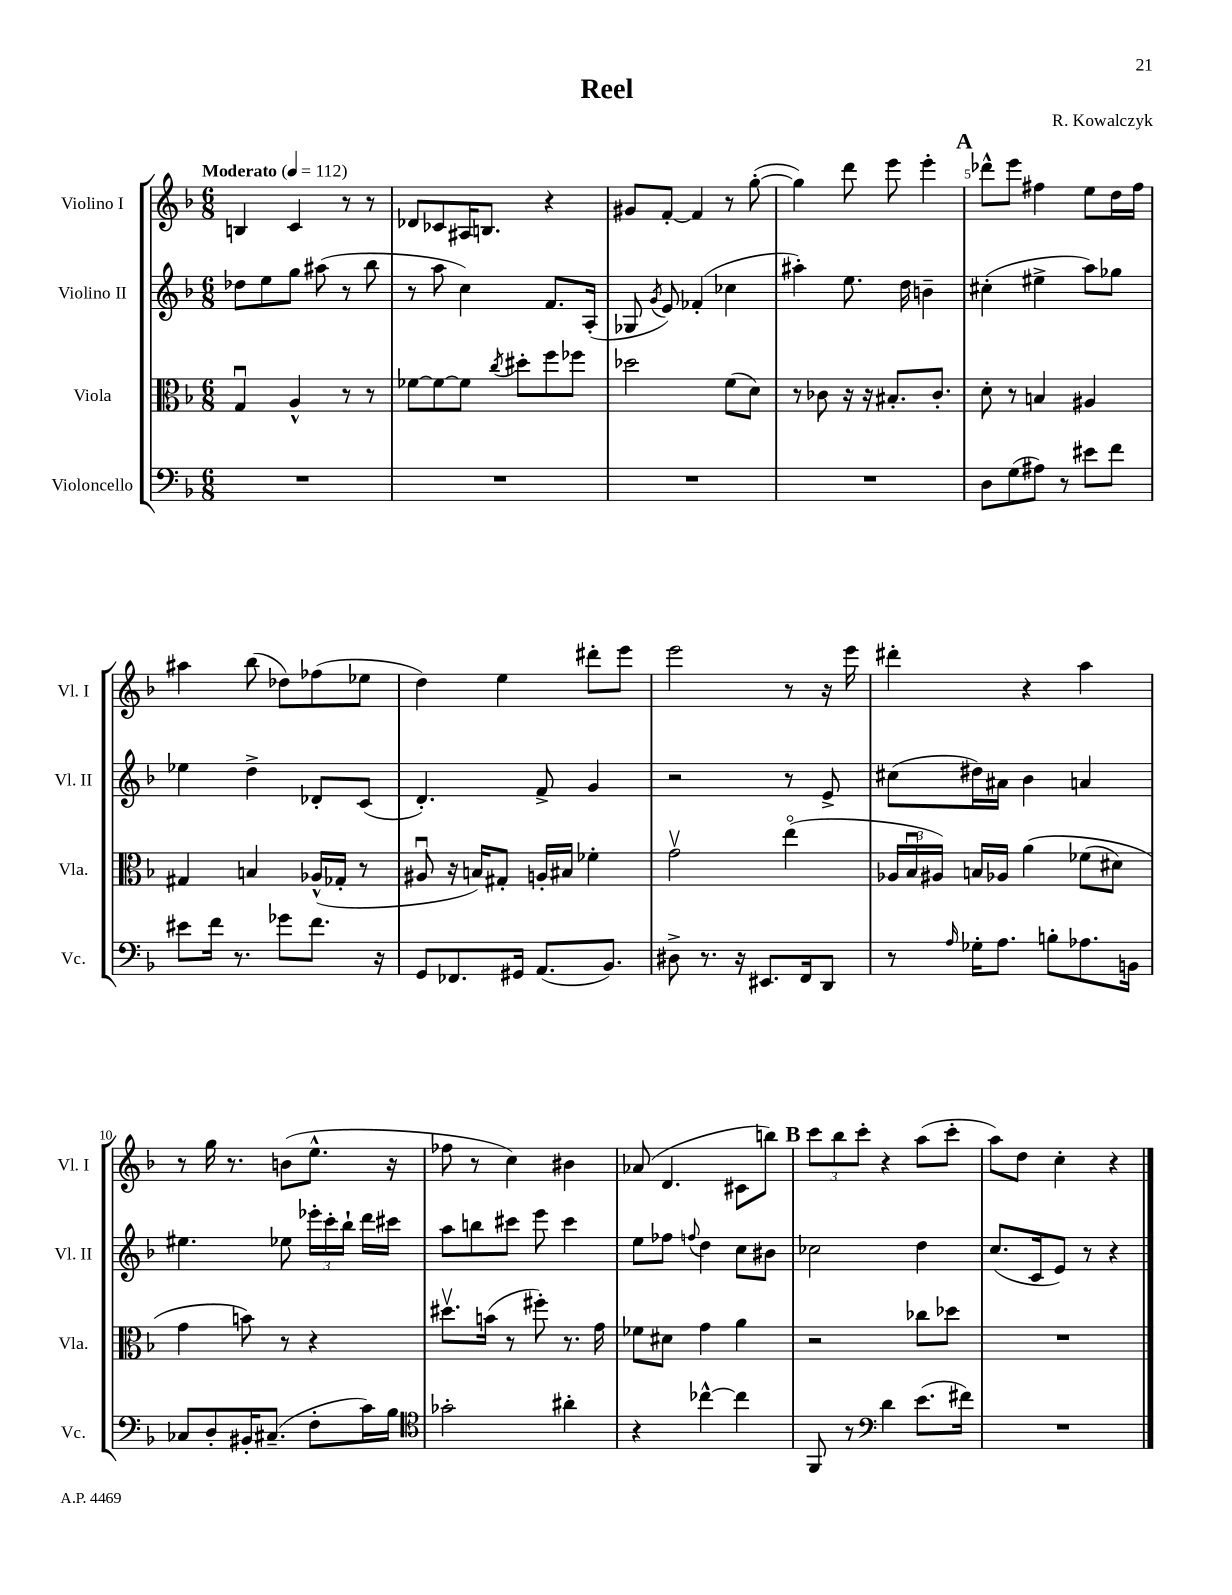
\header { title = "Reel" composer = "R. Kowalczyk" }
<<
\new StaffGroup <<
\new Staff = "s0" \with { instrumentName = "Violino I" shortInstrumentName = "Vl. I" } {
    \clef treble \key f \major \numericTimeSignature \time 6/8 \tempo "Moderato" 4 = 112
    \autoBeamOff b4 c'4 r8 r8 |
    des'8[ ces'8 ais16 b8.] r4 |
    gis'8[ f'8]~-. f'4 r8 g''8~-.( |
    g''4) d'''8 e'''8 e'''4-. |
    \mark \markup { \bold "A" } des'''8[-^ e'''8] fis''4 e''8[ d''16 fis''16] |
    ais''4 bes''8( des''8[) fes''8( ees''8] |
    d''4) e''4 dis'''8[-. e'''8] |
    e'''2 r8 r16 e'''16 |
    dis'''4-. r4 a''4 |
    r8 g''16 r8. b'8[( e''8.]-^ r16 |
    fes''8 r8 c''4) bis'4 |
    aes'8( d'4. cis'8[ b''8]) |
    \mark \markup { \bold "B" } \tuplet 3/2 { c'''8[ bes''8 c'''8]-. } r4 a''8[( c'''8]-. |
    a''8[) d''8] c''4-. r4 \bar "|." |
}
\new Staff = "s1" \with { instrumentName = "Violino II" shortInstrumentName = "Vl. II" } {
    \clef treble \key f \major \numericTimeSignature \time 6/8
    \autoBeamOff des''8[ e''8 g''8] ais''8( r8 bes''8 |
    r8 a''8 c''4) f'8.[ a16]-.( |
    ges8 \acciaccatura { g'8 } e'8) fes'4-.( ces''4 |
    ais''4-.) e''8. d''16 b'4-- |
    \mark \markup { \bold "A" } cis''4-.( eis''4-> a''8[) ges''8] |
    ees''4 d''4-> des'8[-. c'8]( |
    d'4.-.) f'8-> g'4 |
    r2 r8 e'8-> |
    cis''8[( dis''16) ais'16] bes'4 a'4 |
    eis''4. ees''8 \tuplet 3/2 { ees'''16[-. c'''16-. bes''16]-! } d'''16[ cis'''16] |
    a''8[ b''8 cis'''8] e'''8 cis'''4 |
    e''8[ fes''8] \appoggiatura { f''8 } d''4 c''8[ bis'8] |
    \mark \markup { \bold "B" } ces''2 d''4 |
    c''8.[( c'16 e'8]) r8 r4 \bar "|." |
}
\new Staff = "s2" \with { instrumentName = "Viola" shortInstrumentName = "Vla." } {
    \clef alto \key f \major \numericTimeSignature \time 6/8
    \autoBeamOff g4\downbow a4-^ r8 r8 |
    fes'8[~ fes'8~ fes'8] \acciaccatura { c''8 } dis''8[-. f''8 fes''8] |
    des''2 f'8[( d'8]) |
    r8 ces'8 r16 r16 bis8.[-. ces'8.]-. |
    \mark \markup { \bold "A" } d'8-. r8 b4 ais4 |
    gis4 b4 aes16[-^( ges16]-. r8 |
    ais8\downbow r16 b16[) gis8]-. a16[-. bis16] fes'4-. |
    g'2\upbow e''4\flageolet( |
    \tuplet 3/2 { aes16[ bes16\downbow ais16]) } b16[ aes16] a'4\( fes'8[( dis'8]) |
    g'4 b'8\) r8 r4 |
    dis''8.[\upbow b'16]( r8 fis''8-.) r8. g'16 |
    fes'8[ dis'8] g'4 a'4 |
    \mark \markup { \bold "B" } r2 ces''8[ des''8] |
    R2. \bar "|." |
}
\new Staff = "s3" \with { instrumentName = "Violoncello" shortInstrumentName = "Vc." } {
    \clef bass \key f \major \numericTimeSignature \time 6/8
    \autoBeamOff R2. |
    R2. |
    R2. |
    R2. |
    \mark \markup { \bold "A" } d8[ g8( ais8]) r8 eis'8[ f'8] |
    eis'8[ f'16] r8. ges'8[ f'8.] r16 |
    g,8[ fes,8. gis,16] a,8.[( bes,8.]) |
    dis8-> r8. r16 eis,8.[ f,16 d,8] |
    r8 \grace { a16 } ges16[-. a8.] b8[-. aes8. b,16] |
    ces8[ d8-. bis,16-. cis8.]--( f8[-. c'16) bes16] |
    \clef tenor ges'2-. ais'4-. |
    r4 ces''4~-^ ces''4 |
    \mark \markup { \bold "B" } f,8 r8 \clef bass d'4 e'8.[( fis'16]) |
    R2. \bar "|." |
}
>>
>>
\layout { \context { \Score \override BarNumber.break-visibility = ##(#f #t #t) barNumberVisibility = #(every-nth-bar-number-visible 5) } }
